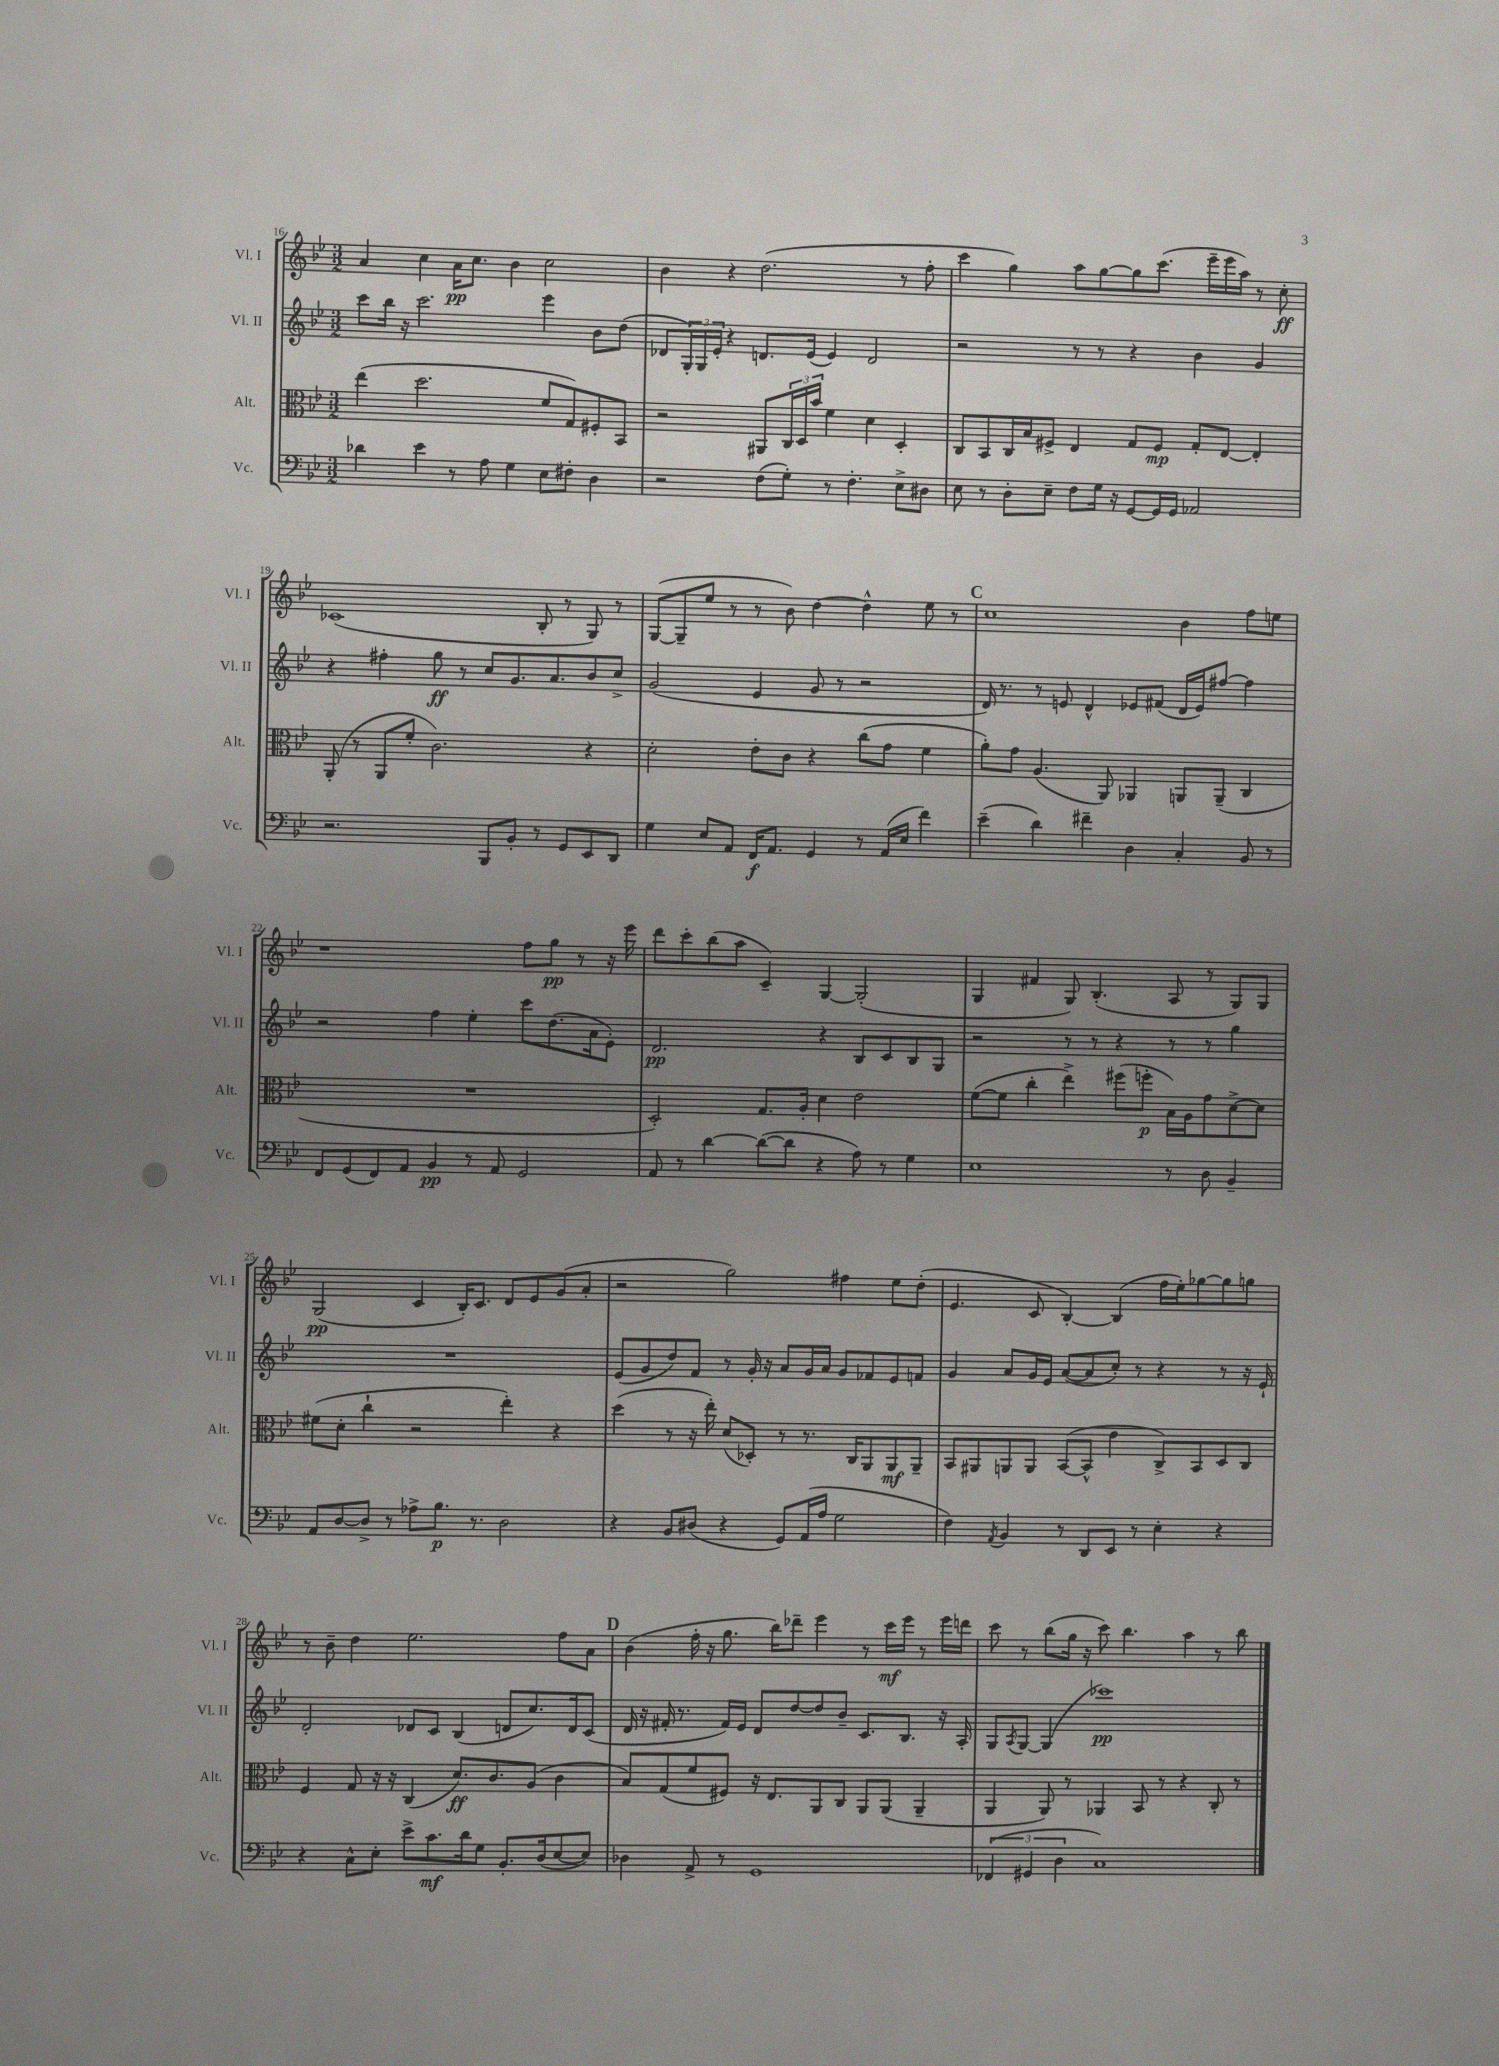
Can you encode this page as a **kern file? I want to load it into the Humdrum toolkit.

**kern	**kern	**kern	**kern
*staff4	*staff3	*staff2	*staff1
*clefF4	*clefC3	*clefG2	*clefG2
*k[b-e-]	*k[b-e-]	*k[b-e-]	*k[b-e-]
*M3/2	*M3/2	*M3/2	*M3/2
4d-\	(4ee-\	8ccc\L	4a/
.	.	16bb-\Jk	.
.	.	16r	.
4e-\	2.dd\	2.ccc\	4cc\
8r	.	.	16a\LK
.	.	.	8.cc\J
8A\	.	.	.
4G\	.	.	4b-\
8E-\L	8f/L	4eee-\	2cc\
8F#'\J	8G/)	.	.
4D\	8F#'/	8b-\L	.
.	8BB-/J	(8dd\J	.
=	=	=	=
2r	2r	8d-/L	4b-\
.	.	24G'/L)	.
.	.	24G/	.
.	.	24e-'/JJ	.
.	.	4r	4r
(8F\L	8AA#/L	8.d/L	(2.dd\
8G'\J)	24C/L	.	.
.	24D/	.	.
.	.	(16e-/Jk	.
.	24b-/JJ	.	.
8r	4f\	4e-/)	.
4.F'\	.	.	.
.	4d\	2d/	.
8E-^\L	4D'/	.	8r
8D#\J	.	.	8ff'\
=	=	=	=
8E-\	8C/L	2r	4ccc\
8r	8BB-/	.	.
8D'\L	16C/L	.	4gg\)
.	16B-/J	.	.
8E-~\J	8F#^/J	.	.
8F\L	4E-/	8r	8aa\L
16G\Jk	.	8r	[8gg\
16r	.	.	.
[8GG/L	8G/L	4r	8gg\]
16GG/]L	8F#/J	.	(8.ccc\J
16GG/JJ	.	.	.
2AA-/	8G'/L	4b-\	.
.	.	.	16eee-~\LL
.	[8E-/J	.	16eee-\
.	.	.	16aa\JJ)
.	4E-'/]	4g/	8r
.	.	.	8cc'\
=	=	=	=
2.r	(8AA'/	4r	(1c-
.	8r	.	.
.	8AA/L	4ff#'\	.
.	8f'/J	.	.
.	2.c\)	8gg\	.
.	.	8r	.
8BBB-/L	.	8cc/L	.
8BB-'/J	.	8.g/	.
8r	.	.	8B-'/
.	.	8.a/	.
8GG/L	.	.	8r
8EE-/	4r	8b-/	8G/)
8DD/J	.	8cc^/J	8r
=	=	=	=
4G\	2d'\	(2g/	([8G/L
.	.	.	8G~/]
8E-/L	.	.	8ee-/J
8AA/J	.	.	8r
16FF/LK	8e-'\L	4e-/	8r
8.AA/J	.	.	.
.	8c\J	.	8b-\)
4GG/	4r	8g/	[4dd\
.	.	8r	.
8r	(8cc\L	2r	4dd^^\]
(16AA/LL	8g\J	.	.
16E-/JJ	.	.	.
4f\)	4f\	.	8ee-\
.	.	.	8r
=	=	=	=
(4e-~\	8a'\L)	16d/)	1cc
.	.	8.r	.
.	8g\J	.	.
4d\)	(4.A/	8r	.
.	.	8e/	.
4f#~\	.	4d^^/	.
.	8AA/)	.	.
4D\	4AA-/	8e-/L	.
.	.	(8f#/J	.
4C'/	8AA/L	16d/LL	4b-\
.	.	16e-/J)	.
.	(8AA~/J	[8ff#/J	.
8BB-/	4C/	4ff#\]	8ff\L
8r	.	.	8ee\J
=	=	=	=
8FF/L	1.r	2r	1r
(8GG/	.	.	.
8FF/)	.	.	.
8AA/J	.	.	.
4BB-/	.	4ff\	.
8r	.	4ee-'\	.
8AA/	.	.	.
2GG/	.	8ccc\L	8ff\L
.	.	(8.dd\	8gg\J
.	.	.	8r
.	.	16a\k	.
.	.	8e-'\J)	16r
.	.	.	16eee-\
=	=	=	=
8AA/	2D'/)	2.d/	8ddd\L
8r	.	.	8ccc'\
[4d\	.	.	(8bb-\
.	.	.	8aa\J
(8d\_L	8.G/L	.	4c~/)
8d\]J	.	.	.
.	16A'/Jk	.	.
4r	4d\	4r	[4G/
8A\)	2e-\	8B-/L	(2G'/]
8r	.	8c/	.
4G\	.	8B-/	.
.	.	8G/J	.
=	=	=	=
1E-	([8f\L	2r	4G/
.	8f\]J	.	.
.	4cc'\	.	4f#/
.	4ee-^\)	8r	8G/)
.	.	8r	(4.B-'/
.	(8ff#\L	4r	.
.	8ff'\J	.	.
8r	16B-\LL)	8r	8A/
.	16A\J	.	.
8D\	8g\	8r	8r
4BB-~/	[8d^\	4gg\	8G/L)
.	8d\]J	.	8G/J
=	=	=	=
8AA/L	(8f#\L	1.r	(2G/
[8D/	8d'\J	.	.
8D^/]J	4cc`\	.	.
8r	.	.	.
8A-^\L	2r	.	4c/
8.B-\J	.	.	.
.	.	.	16B-'/LK)
8.r	.	.	8.c/J
2D\	4ee-'\)	.	8d/L
.	.	.	8e-/
.	4r	.	(8g/
.	.	.	8a'/J
=	=	=	=
4r	(4dd\	(8e-/L	2r
.	.	8g/	.
8BB-/L	8r	8dd/)	.
(8D#/J	16r	8f/J	.
.	16ee-'\)	.	.
4r	(8d/L	8r	2gg\)
.	8D-'/J)	16g'/	.
.	.	16r	.
8GG/L)	8r	8a/L	.
(16AA/L	8.r	16g/L	.
16A/JJ	.	16a/JJ	.
2G\	.	8g/L	4ff#\
.	16C/LK	.	.
.	8AA/	8f-/	.
.	8AA/	8e-/	8ee-\L
.	8AA~/J	8f/J	(8dd'\J
=	=	=	=
4F\)	8BB-/L	4g/	4.e-/
.	8AA#/	.	.
8qAA/	.	.	.
4BB-/	8AA/	8a/L	.
.	8AA/J	16g/L	8c/
.	.	16e-/JJ	.
8r	([8BB-/L	([8a/L	[4B-'/)
8DD/L	8BB-^^/]J	8a/]	.
8EE-/J	4e-\	8cc'/J)	(4B-/]
8r	.	8r	.
4E-'\	8C^/L)	4r	16ff\LL
.	.	.	16ee-'\J)
.	8BB-/	.	[8gg-\
4r	8D/	8r	8gg-\]
.	8C/J	16r	8gg\J
.	.	16e-`/	.
=	=	=	=
4r	4F/	2d'/	8r
.	.	.	8b-~\
8C^^\L	8G/	.	4dd\
8E-'\J	16r	.	.
.	16r	.	.
8e-^\L	(4C/	8d-/L	2.ee-\
8.c\	.	8c/J	.
.	8.d/L)	(4B-/	.
16d\k	.	.	.
8G\J	.	.	.
.	8.c/	.	.
8.BB-'/L	.	8d/L	.
.	(8A/J	8.cc/)	.
(16D/k	.	.	.
[8E-/	4c\	.	8ff\L
.	.	16d/k	.
8E-/]J)	.	(8c/J	8a\J
=	=	=	=
4D-\	8B-/L)	16d/	(4b-\
.	.	16r	.
.	(8G/	16f#'/	.
.	.	8.r	.
8AA^/	8f/	.	16ff'\
.	.	.	16r
8r	8F#/J)	16f#/LL)	8.gg\
.	.	16e-/JJ	.
1GG	16r	8d/L	.
.	8.E-/L	.	16bb-\LK)
.	.	[8dd/	8ddd-~\J
.	8AA/	8dd/]	4eee-\
.	8C/J	8b-~/J	.
.	8AA/L	8.c/L	8r
.	(8AA/J	.	16ccc\LL
.	.	8.B-/J	16eee-\JJ
.	4AA~/	.	8r
.	.	16r	16eee-\LL
.	.	16A'/	16ddd\JJ
=	=	=	=
(6FF-/	4AA/	8G/L	8ccc\
.	.	8qA/	.
.	.	[8G/J	8r
6GG#/	.	.	.
.	8AA/)	(4G/]	(8bb-\L
6D\	.	.	.
.	8r	.	16gg\Jk
.	.	.	16r
1C)	4AA-/	1ccc-)	8ccc\)
.	.	.	4.bb-\
.	8BB-/	.	.
.	8r	.	.
.	4r	.	4aa\
.	8C'/	.	8r
.	8r	.	8bb-\
==	==	==	==
*-	*-	*-	*-
